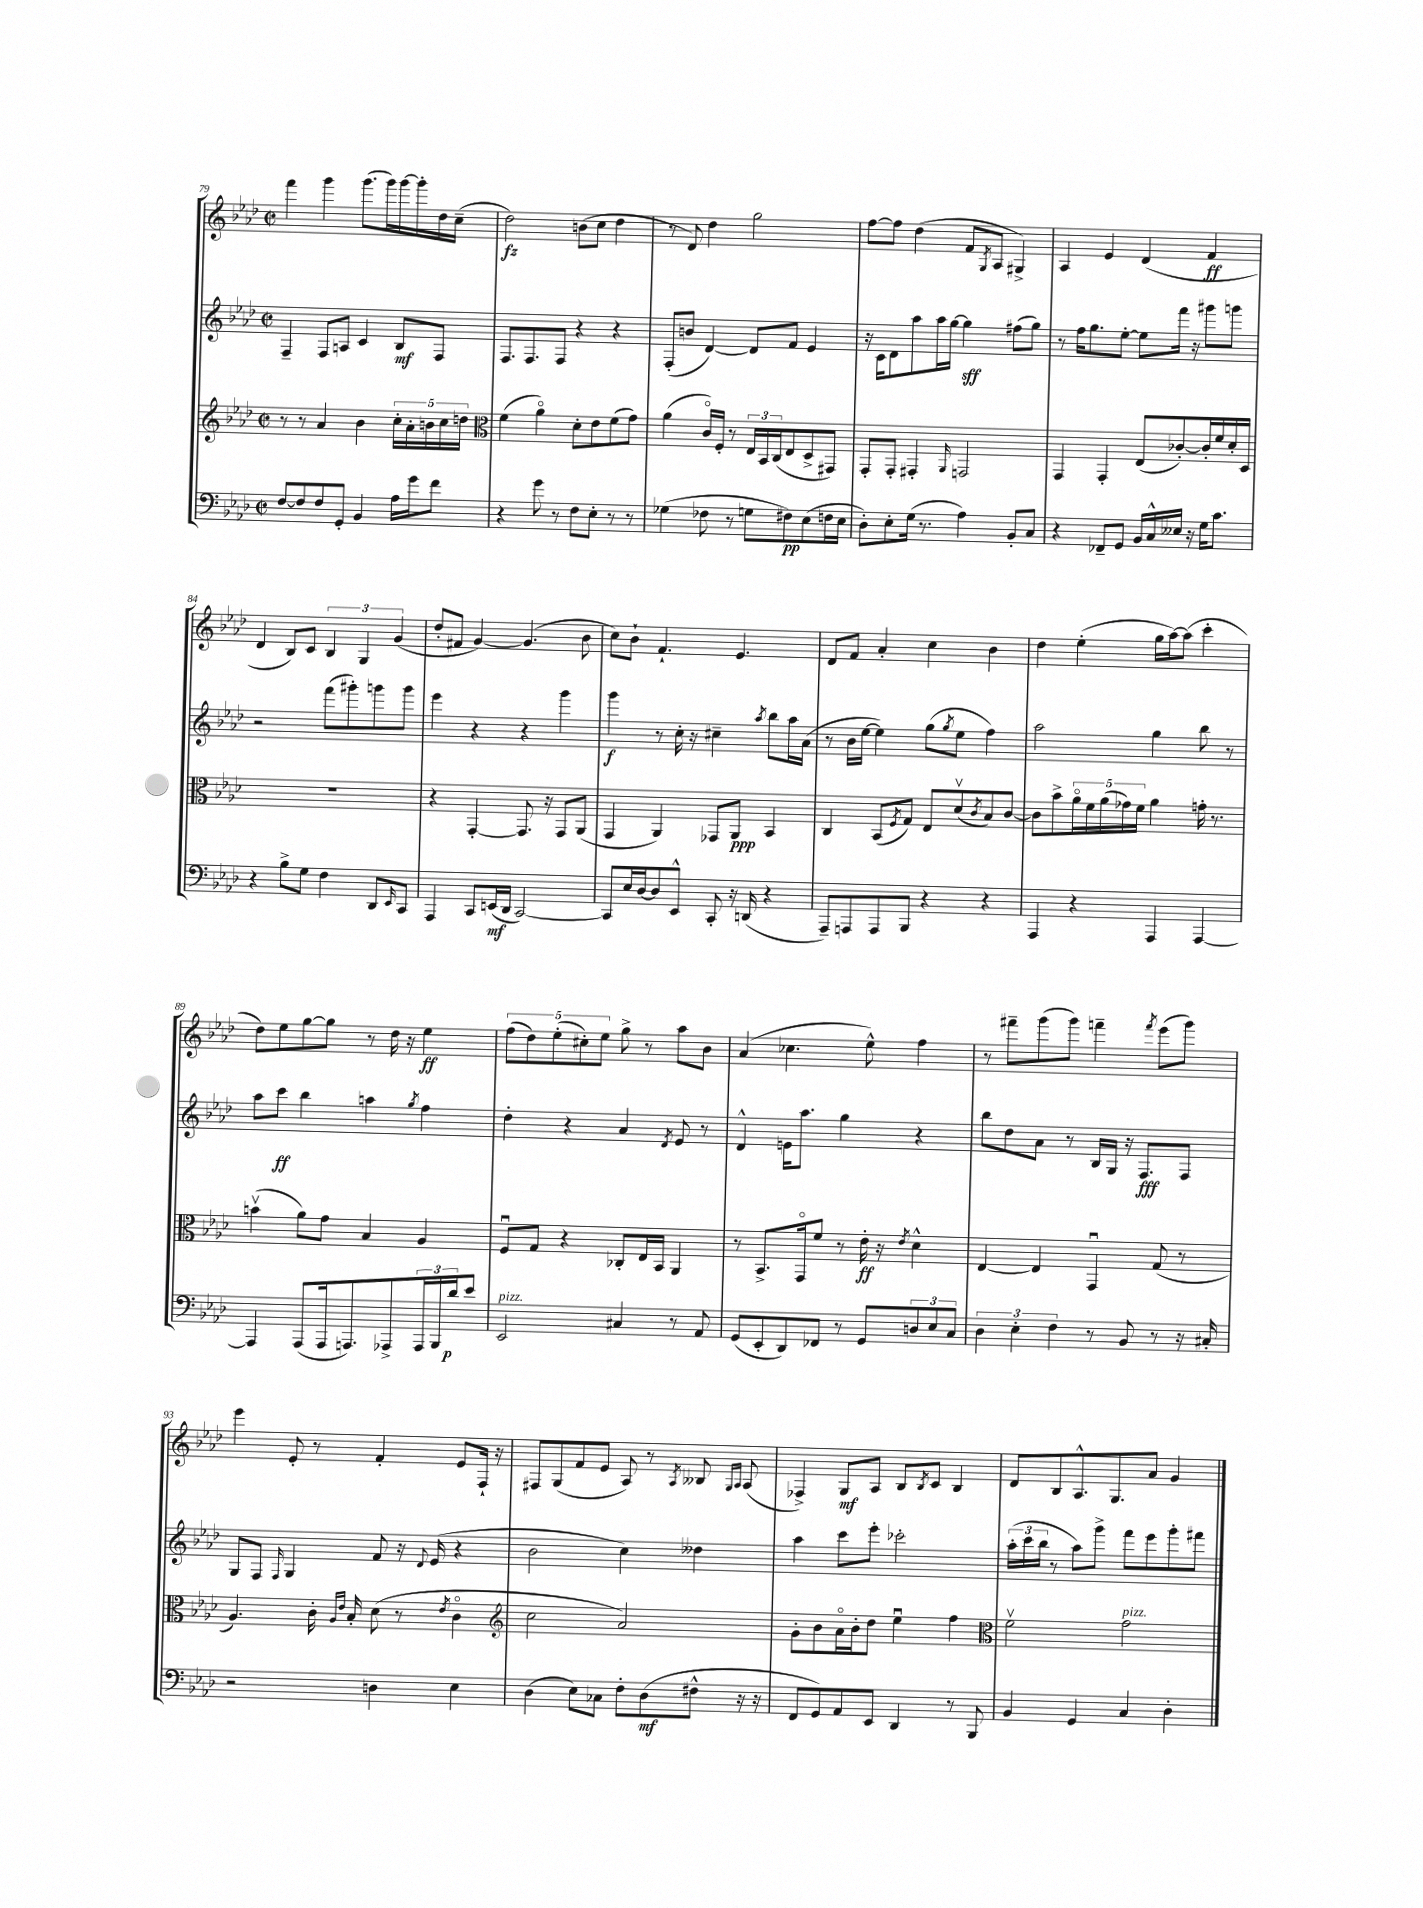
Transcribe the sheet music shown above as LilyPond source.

<<
\new StaffGroup <<
\new Staff = "s0" {
    \clef treble \key aes \major \defaultTimeSignature \time 2/2
    f'''4 g'''4 g'''8.( g'''16) g'''16~ g'''16-. des''16 c''16--( |
    des''2\fz) b'8( c''8 des''4 |
    r8 des'8) des''4 g''2 |
    f''8~ f''8 des''4( f'8 \acciaccatura { g8 } aes8 gis4->) |
    aes4 ees'4 des'4( f'4\ff |
    des'4 bes8) c'8 \tuplet 3/2 { bes4 g4 g'4( } |
    des''8-. fis'8 g'4~) g'4.( bes'8 |
    c''8) bes'8-! f'4.-! ees'4. |
    des'8 f'8 aes'4-. c''4 bes'4 |
    des''4 ees''4-.( g''16 aes''16~) aes''8( c'''4-. |
    des''8) ees''8 g''8~ g''8 r8 des''16 r16 ees''4\ff |
    \tuplet 5/4 { f''8( des''8) ees''8-.( cis''8-.) ees''8 } g''8-> r8 aes''8 bes'8 |
    aes'4( ces''4. ees''8-^) f''4 |
    r8 fis'''8-- g'''8( g'''8) f'''4-- \acciaccatura { f'''8 } ees'''8( g'''8) |
    ees'''4 ees'8-. r8 f'4-. ees'8 f16-! r16 |
    fis8 g8( f'8 ees'8 aes8) r8 \acciaccatura { aes8 } beses8 \grace { g16 aes16 } aes8( |
    fes4->) g8\mf aes8 bes8 \acciaccatura { bes8 } c'8 bes4 |
    des'8 bes8 aes8.-^ g8. aes'8 g'4 \bar "|." |
}
\new Staff = "s1" {
    \clef treble \key aes \major \defaultTimeSignature \time 2/2
    f4-- f8 a8 c'4 bes8\mf f8 |
    f8. f8. f8 r4 r4 |
    f8-.( b'8 des'4~) des'8 f'8 ees'4 |
    r16 c'16 des'8 aes''8 aes''16 g''16~ g''4\sff fis''8( g''8) |
    r8 f''16 g''8. ees''8~-. ees''8 f'''16 r16 gis'''8 g'''8 |
    r2 f'''8( gis'''8-.) g'''8 g'''8 |
    ees'''4 r4 r4 g'''4 |
    g'''4\f r8 c''16-. r16 cis''4-- \acciaccatura { aes''8 } bes''8 aes''16 aes'16( |
    r8 bes'16 ees''16~ ees''4) g''8( \acciaccatura { g''8 } ees''8 f''4) |
    aes''2 g''4 bes''8 r8 |
    aes''8 c'''8\ff bes''4 a''4 \acciaccatura { g''8 } f''4 |
    des''4-. r4 aes'4 \acciaccatura { des'8 } ees'8 r8 |
    des'4-^ e'16 aes''8. g''4 r4 |
    bes''8 des''8 aes'8 r8 bes16 g16 r16 f8.\fff f8 |
    g8 f8 \grace { f16 } g4 f'8 r16 \appoggiatura { des'8 } ees'16( r4 |
    bes'2 c''4) deses''4 |
    aes''4 c'''8 ees'''8-. ces'''2-. |
    \tuplet 3/2 { aes''16-.( c'''16 bes''16 } r8 aes''8) g'''8-> f'''8 ees'''8 g'''8-. fis'''8 \bar "|." |
}
\new Staff = "s2" {
    \clef treble \key aes \major \defaultTimeSignature \time 2/2
    r8 r8 aes'4 bes'4 \tuplet 5/4 { c''16-. aes'16-. b'16 c''16 d''16 } |
    \clef alto f'4( aes'4\flageolet) des'8-. ees'8 f'8( g'8) |
    aes'4( c'16\flageolet) f16-. r8 \tuplet 3/2 { ees16 bes,16 c16( } ees8 des8-> gis,8) |
    g,8-. g,8-. gis,4-. \grace { aes,16 } g,2 |
    g,4 g,4-. ees8( ces'8~-.) ces'16-. f'16 des'16-. des16 |
    R1 |
    r4 g,4~-. g,8. r16 g,8 aes,8( |
    g,4 aes,4) ges,8 aes,8\ppp bes,4 |
    c4 bes,8( \acciaccatura { f8 } g8) ees8 des'8\upbow( \acciaccatura { c'8 } bes8) c'8~ |
    c'8 bes'8-> \tuplet 5/4 { aes'16\flageolet f'16 aes'16( ges'16) f'16 } aes'4 g'16-. r8. |
    b'4\upbow( aes'8) g'8 bes4 aes4 |
    f8\downbow g8 r4 ces8-. ees16 bes,16 aes,4 |
    r8 bes,8.-> g,16\flageolet f'8 r8 ees'16-.\ff r16 \acciaccatura { ees'8 } des'4-^ |
    ees4~ ees4 g,4\downbow g8( r8 |
    aes4.) c'16-. \grace { aes16 ees'16 } bes16-. des'8( r8 \acciaccatura { ees'8 } c'4\flageolet |
    \clef treble c''2 aes'2) |
    g'8-. bes'8 aes'16\flageolet bes'16-. des''8 ees''4\downbow f''4 |
    \clef alto f'2\upbow g'2^\markup { \italic "pizz." } \bar "|." |
}
\new Staff = "s3" {
    \clef bass \key aes \major \defaultTimeSignature \time 2/2
    f8~ f8 f8 g,8-. bes,4 aes16 g'16 f'8 |
    r4 g'8 r8 f8 ees8-. r8 r8 |
    ges4( fes8 r8 g8 fis8\pp) ees8( f16 ees16 |
    des8-.) ees8-. g16( r8. aes4) bes,8-. c8 |
    r4 fes,8-- g,8 bes,16 c16-^ eeses16 r16 g16 c'8. |
    r4 bes8-> g8 f4 des,8 \grace { ees,16 } c,8 |
    aes,,4 c,8 e,16\mf( des,16 c,2~) |
    c,8 ees16 des16~ des8 ees,8-^ c,8-. r16 d,16( r4 |
    aes,,8--) a,,8 a,,8 bes,,8 r4 r4 |
    aes,,4 r4 aes,,4 aes,,4~ |
    aes,,4 aes,,8( aes,,16 a,,8.) aes,,8-> \tuplet 3/2 { aes,,16 bes,,16 des'16\p } ees'8 |
    ees,2^\markup { \italic "pizz." } cis4 r8 aes,8 |
    g,8( ees,8-. des,8) fes,8 r8 g,8 \tuplet 3/2 { d8 ees8 c8 } |
    \tuplet 3/2 { des4 ees4-. f4 } r8 bes,8 r8 r16 cis16-. |
    r2 d4 ees4 |
    des4( ees8) ces8 f8-. des8\mf( fis8-^ r16 r16 |
    f,8 g,8) aes,8 ees,8 des,4 r8 bes,,8 |
    bes,4 g,4 c4 des4-. \bar "|." |
}
>>
>>
\layout { \context { \Score currentBarNumber = #79 } }
